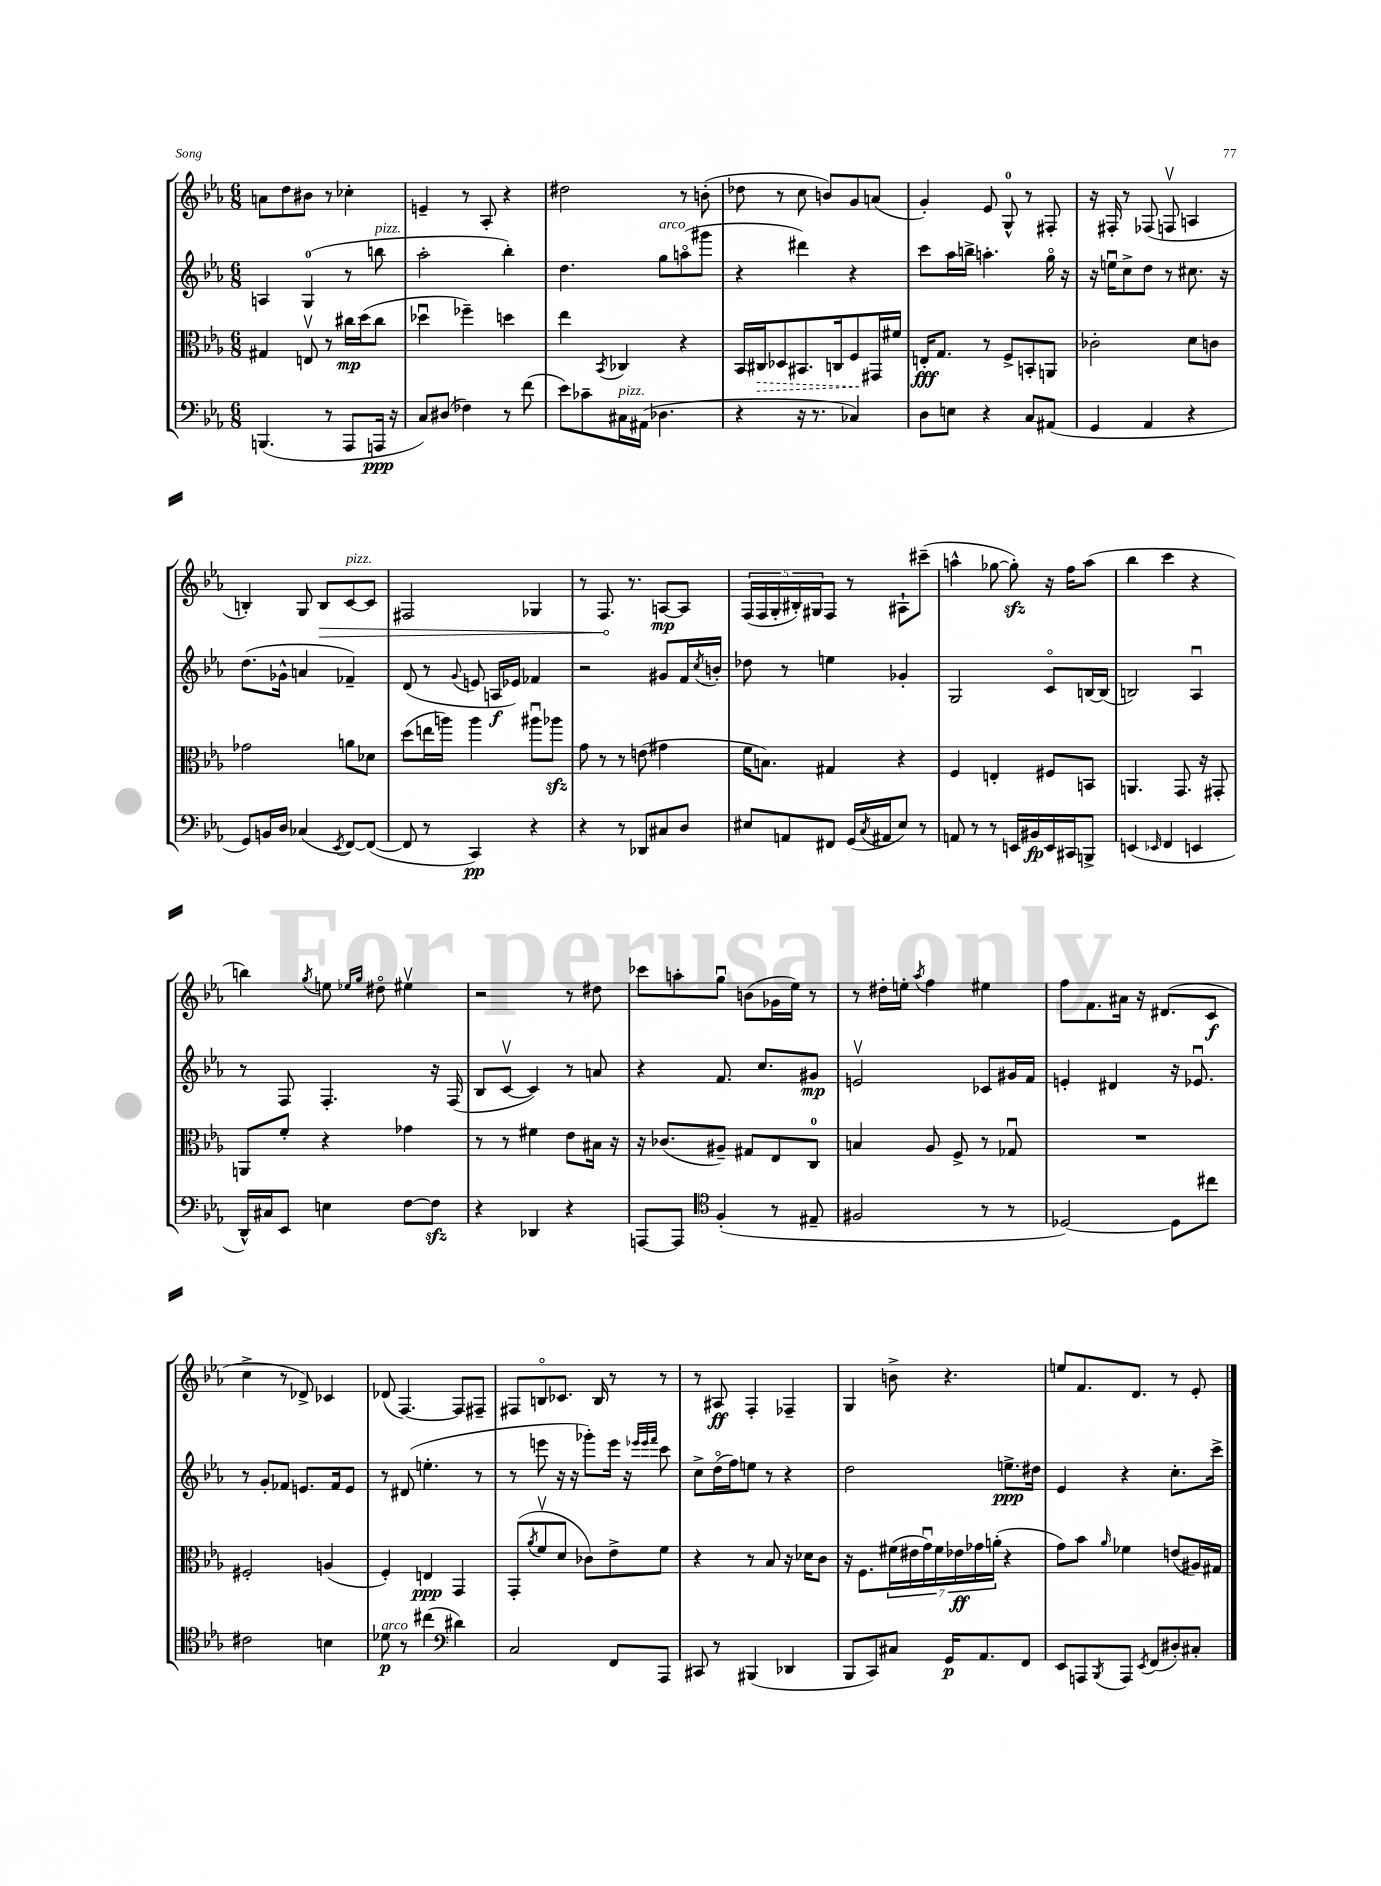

**kern	**kern	**kern	**kern
*staff4	*staff3	*staff2	*staff1
*clefF4	*clefC3	*clefG2	*clefG2
*k[b-e-a-]	*k[b-e-a-]	*k[b-e-a-]	*k[b-e-a-]
*M6/8	*M6/8	*M6/8	*M6/8
(4.BBB	4G#	4A	8a
.	.	.	8dd
.	8Ev	(4G	8b#
8r	8r	.	8r
8AAA-	16cc#	8r	4cc-'
.	(16dd	.	.
16AAA	8cc#	8bb	.
16r	.	.	.
=	=	=	=
8C)	4dd-u	2aa-'	4e~
(8D#	.	.	.
4F-)	4ff-~)	.	8r
.	.	.	8A-'
8r	4dd	4bb-')	4r
(8f	.	.	.
=	=	=	=
8e-)	4ee-	4.dd	2dd#
8c-~	.	.	.
.	8qBB-	.	.
16C#	4C-	.	.
(16AA#	.	.	.
4.D-	.	8gg	.
.	4r	(8aao	8r
.	.	8ggg#	(8b'
=	=	=	=
4r	16BB-	4r	8dd-
.	16C#	.	.
.	8D-	.	8r
16r	8.BB#	4ddd#)	8cc
8.r	.	.	.
.	.	.	8b)
.	16C	.	.
4C-)	8F	4r	8g
.	16GG#	.	(8a
.	16f#	.	.
=	=	=	=
8D	16E'	8ccc	4g')
.	8.G	.	.
8E	.	16aa-	.
.	.	16bb^	.
4r	8r	4.aa'	8e-
.	8F^	.	8G^^
8C	8BB'	.	8r
(8AA#	8AA	16ggo	8F#'
.	.	16r	.
=	=	=	=
4GG	2c-'	16r	16r
.	.	16eeu	16F#'
.	.	8cc^	8r
4AA-	.	8dd	(8F-
.	.	8r	8Fv
4r	8d	8.cc#	4A
.	8c	.	.
.	.	16r	.
=	=	=	=
8GG)	2g-	(8.dd	4B')
16BB	.	.	.
16D	.	16g-^^	.
(4C-	.	4a	8G
.	.	.	8B
8qEE-	.	.	.
[8FF)	8a	4f-~)	[8c
(8FF_	8d-	.	8c]
=	=	=	=
8FF]	(8dd	(8d	2F#
8r	16ee	8r	.
.	16aa)	.	.
.	.	8qqg	.
4CC)	4aa	8e	.
.	.	16A	.
.	.	16e-)	.
4r	8aa#u	4f-	4G-
.	8aa-	.	.
=	=	=	=
4r	8g	2r	8r
.	8r	.	8.F
8r	8r	.	.
.	.	.	8.r
8DD-	(8e	.	.
8C#	4g#	8g#	[8A
8D	.	16f	8A]
.	.	8qcc	.
.	.	16b'	.
=	=	=	=
8E#	16f	8dd-	(20F
.	.	.	20F
.	8.B)	.	.
.	.	.	20G'
8AA	.	8r	.
.	.	.	20B#')
.	.	.	20G#
8FF#	4G#	4ee	8F
(16GG	.	.	8r
8qC	.	.	.
16AA#	.	.	.
8E#)	4r	4g-'	8A#`
8r	.	.	(8ccc#~
=	=	=	=
8AA	4F	2G	4aa^^
8r	.	.	.
8r	4E'	.	[8gg-
16EE	.	.	8gg-'])
16BB#	.	.	.
16EE	8F#	8co	16r
16CC#	.	.	16ff
8BBB^	8BB	[16B	(8aa
.	.	(16B]	.
=	=	=	=
(4EE	4.AA	2B)	4bb-
16qqEE-	.	.	.
4FF	.	.	4ccc
.	8.GG	.	.
4EE	.	4A-u	4r
.	16r	.	.
.	8GG#'	.	.
=	=	=	=
16DD^^)	8AA	8r	4bb)
16C#	.	.	.
8EE-	8f'	8F	.
.	.	.	8qgg
4E	4r	4.F'	8ee
.	.	.	16qqee-
.	.	.	16qqgg
.	.	.	8dd#o
[8F	4g-	.	4ee#v
8F]	.	16r	.
.	.	(16F	.
=	=	=	=
4r	8r	8B-	2r
.	8r	[8cv	.
4DD-	4f#	4c])	.
4r	8e-	8r	8r
.	16B#	8a	8dd#
.	16r	.	.
=	=	=	=
[8AAA	16r	4r	8ccc-
.	(8.c-	.	.
8AAA]	.	.	8aa'
*clefC4	*	*	*
(4F'	8A#~)	8.f	8ggu
.	8G#	.	(8b
.	.	8.cc	.
8r	8E-	.	16g-
.	.	.	16ee-)
8E#~	8C	8g#	8r
=	=	=	=
2F#	4B	2ev	8r
.	.	.	16dd#'
.	.	.	16ee'
.	.	.	8qaa-
.	8A-	.	4ff
.	8F^	.	.
8r	8r	8c-	4ee#
8r	8G-u	16g#	.
.	.	16f	.
=	=	=	=
[2D-)	2.r	4e'	8ff
.	.	.	8.f
.	.	4d#	.
.	.	.	16a#
.	.	.	16r
.	.	.	(8.d#
8D-]	.	16r	.
.	.	8.e-u	.
8cc#	.	.	8c
=	=	=	=
2c#	2F#'	8r	4cc^
.	.	8g'	.
.	.	8f-	8r
.	.	8.e	8d-^)
4B	(4A	.	4c-
.	.	16f-	.
.	.	8e	.
=	=	=	=
8d-	4F')	8r	(8d-
8r	.	(8d#	[4.F)
(4cc#	4E	4.ee'	.
*clefF4	*	*	*
4d#)	4GG	.	8F]
.	.	8r	8F#~
=	=	=	=
2C	(8GG'	8r	8F#
.	8qa-	.	.
.	8fv	8eee	8Bo
.	8d	16r	8.c-
.	.	16r	.
.	8c-)	8ggg-')	.
.	.	.	16B
8FF	8e-^	16eee	8r
.	.	16r	.
.	.	32qqeee-	.
.	.	32qqeee-	.
.	.	32qqfff	.
8AAA-	8f	8ccc	8r
=	=	=	=
8CC#	4r	8cc^	8r
8r	.	(16ddo	8A#
.	.	16ff)	.
(4BBB#	8r	8ee	4F'
.	8B-	8r	.
4DD-	16r	4r	4F-~
.	16d-	.	.
.	8c	.	.
=	=	=	=
8BBB-	16r	2dd	4G
.	8.F	.	.
8CC)	.	.	.
8C#	(28f#	.	8b^
.	28e#	.	.
.	28gu)	.	.
.	28f#	.	.
16GG	.	.	4.r
.	28e-	.	.
.	28g-	.	.
8.AA-	.	.	.
.	(28a'	.	.
.	4r	8.ee^	.
8FF	.	.	.
.	.	16dd#	.
=	=	=	=
8EE-	8g)	4e-	8ee
8AAA	8b-	.	8.f
8qBBB-	16qqa-	.	.
8AAA	4f-	4r	.
.	.	.	8.d
8qEE-	.	.	.
(8FF	.	.	.
8D#')	(8e	8.cc'	8r
8C#'	16A#)	.	8e-'
.	16G#	16ccc^	.
==	==	==	==
*-	*-	*-	*-
